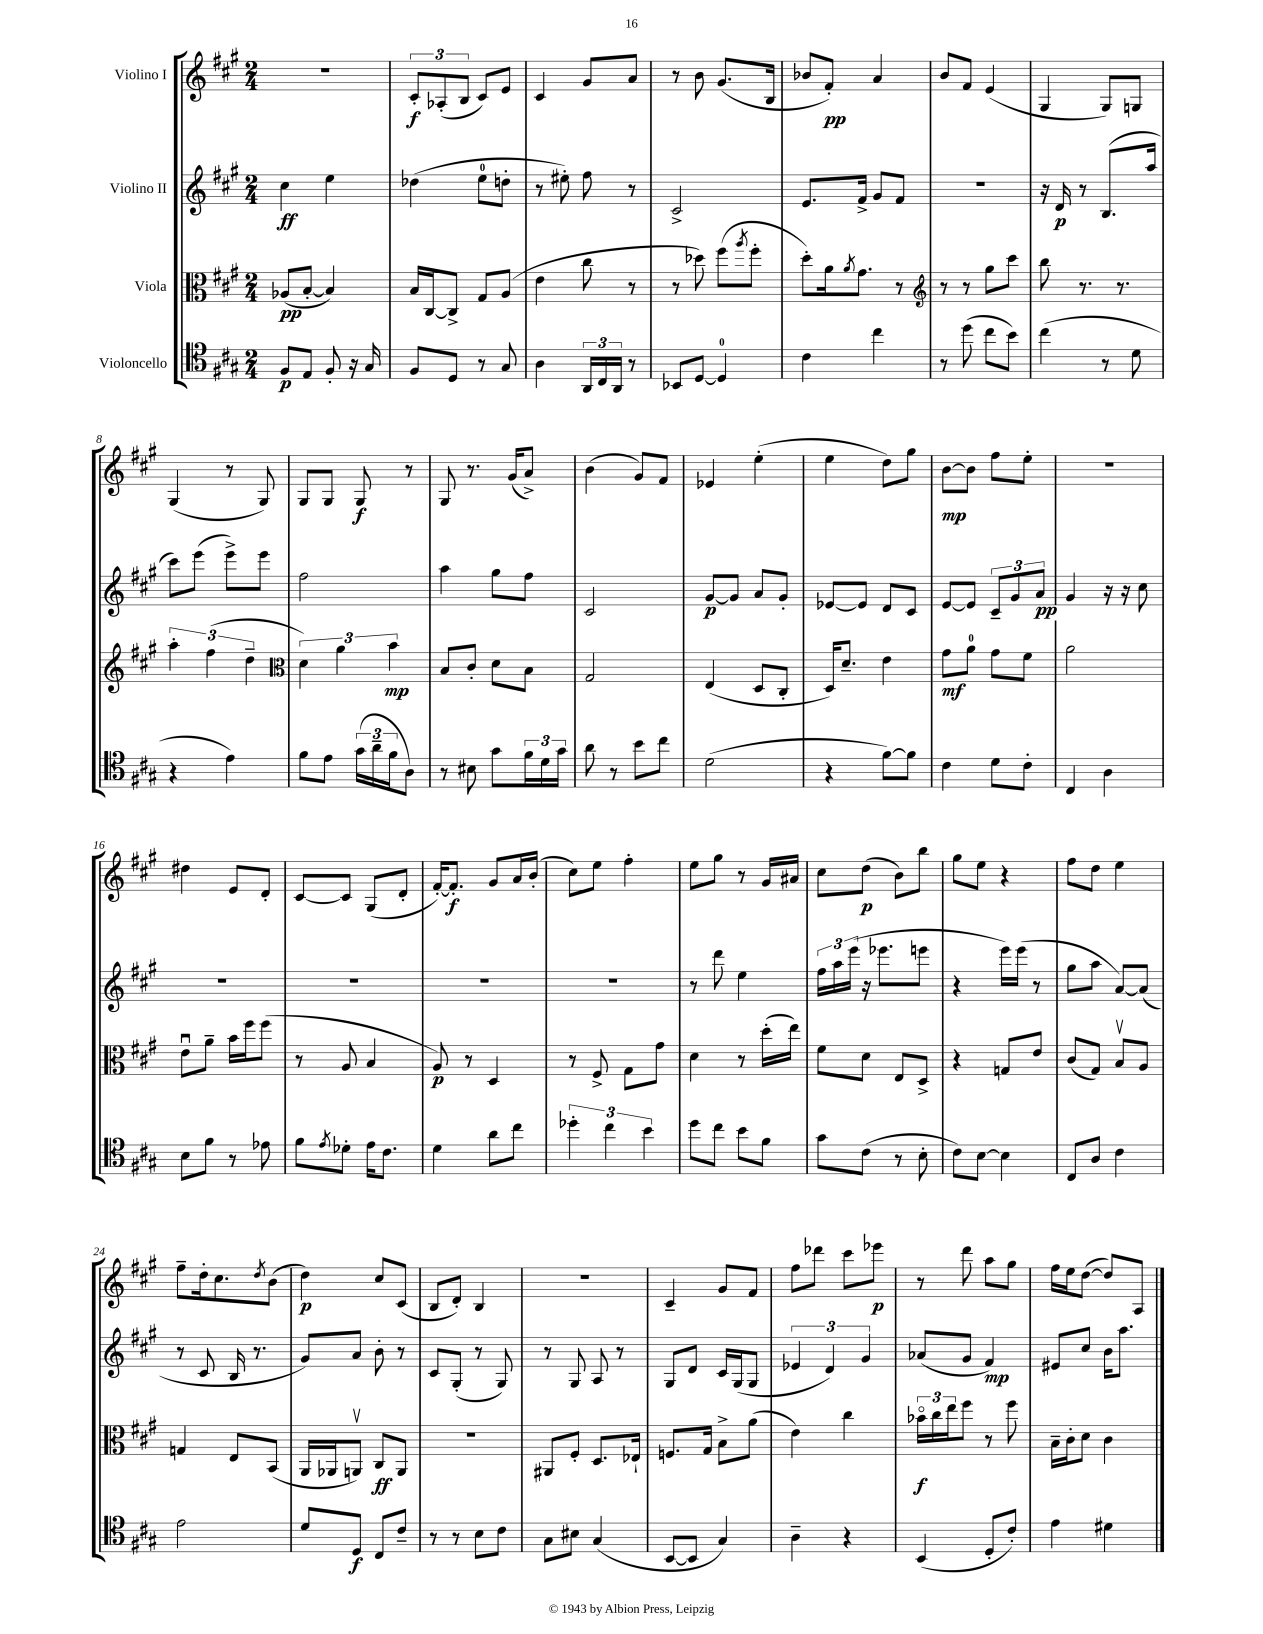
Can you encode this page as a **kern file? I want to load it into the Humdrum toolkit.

**kern	**kern	**kern	**kern
*staff4	*staff3	*staff2	*staff1
*clefC4	*clefC3	*clefG2	*clefG2
*k[f#c#g#]	*k[f#c#g#]	*k[f#c#g#]	*k[f#c#g#]
*M2/4	*M2/4	*M2/4	*M2/4
8F#/L	(8A-/L	4cc#\	2r
8E/J	[8B'/J	.	.
8F#'/	4B/])	4ee\	.
16r	.	.	.
16G#/	.	.	.
=	=	=	=
8F#/L	16B/LL	(4dd-\	12c#'/L
.	[16C#/J	.	.
.	.	.	(12A-'/
8D/J	8C#^/]J	.	.
.	.	.	12B/J
8r	8G#/L	8ee\L	8c#/L)
8G#/	(8A/J	8dd'\J	8e/J
=	=	=	=
4A\	4e\	8r	4c#/
.	.	8ee#'\)	.
24AA/LL	8cc#\	8ff#\	8g#/L
24C#/	.	.	.
24AA/JJ	.	.	.
8r	8r	8r	8a/J
=	=	=	=
8BB-/L	8r	2c#^/	8r
[8D/J	8dd-\)	.	8b\
4D/]	(8ff#\L	.	(8.g#/L
.	8qaa/	.	.
.	8ff#'\J	.	.
.	.	.	16B/Jk
=	=	=	=
4c#\	8dd'\L)	8.e/L	8b-/L
.	16a\k	.	8f#'/J)
.	8qa/	.	.
.	8.g#\J	16f#^/Jk	.
4cc#\	.	8g#/L	4a/
.	8r	8f#/J	.
=	=	=	=
*	*clefG2	*	*
8r	8r	2r	8b/L
(8dd\	8r	.	8f#/J
8cc#\L	8gg#\L	.	(4e/
8b\J)	8ccc#\J	.	.
=	=	=	=
(4cc#\	8bb\	16r	4G#/
.	.	16d/	.
.	8.r	8r	.
8r	.	(8.B/L	8G#/L)
.	8.r	.	.
8d\	.	.	8G/J
.	.	16aa/Jk	.
=	=	=	=
4r	6aa'\	8ccc#\L)	(4G#/
.	.	(8eee\J	.
.	(6ff#\	.	.
4e\)	.	8eee^\L)	8r
.	6dd~\	.	.
.	.	8eee\J	8G#/)
=	=	=	=
*	*clefC3	*	*
8f#\L	6d\)	2ff#\	8G#/L
8e\J	.	.	8G#/J
.	6a\	.	.
(24g#\LL	.	.	8G#/
24a~\	.	.	.
24f#\J	6b\	.	.
8A\J)	.	.	8r
=	=	=	=
8r	8B/L	4aa\	8G#/
8B#\	8c#'/J	.	8.r
8g#\L	8d\L	8gg#\L	.
.	.	.	(16g#/LK
24f#\L	8B\J	8ff#\J	8a^/J)
24d\	.	.	.
24g#\JJ	.	.	.
=	=	=	=
8a\	2G#/	2c#/	(4b\
8r	.	.	.
8b\L	.	.	8g#/L)
8cc#\J	.	.	8f#/J
=	=	=	=
(2d\	(4E/	[8g#/L	4e-/
.	.	8g#/]J	.
.	8D/L	8a/L	(4ee'\
.	8C#'/J	8g#'/J	.
=	=	=	=
4r	16D/LK)	[8e-/L	4ee\
.	8.d~/J	.	.
.	.	8e-/]J	.
[8f#\L)	4e\	8d/L	8dd\L)
8f#\]J	.	8c#/J	8gg#\J
=	=	=	=
4c#\	8g#\L	[8e/L	[8b\L
.	8a\J	8e/]J	8b\]J
8d\L	8g#\L	12c#~/L	8ff#\L
.	.	12g#/	.
8c#'\J	8f#\J	.	8ee'\J
.	.	12a/J	.
=	=	=	=
4C#/	2a\	4g#/	2r
4A\	.	16r	.
.	.	16r	.
.	.	8cc#\	.
=	=	=	=
8B\L	8eu\L	2r	4dd#\
8f#\J	8a~\J	.	.
8r	16b\LL	.	8e/L
.	16ff#\J	.	.
8e-\	(8ff#\J	.	8d'/J
=	=	=	=
8f#\L	8r	2r	[8c#/L
8qe/	.	.	.
8d-'\J	8A/	.	8c#/]J
16e\LK	4B/	.	(8G#/L
8.c#\J	.	.	.
.	.	.	8d'/J
=	=	=	=
4d\	8A/)	2r	[16f#'/LK)
.	.	.	8.f#'/]J
.	8r	.	.
8a\L	4D/	.	8g#/L
8cc#\J	.	.	16a/L
.	.	.	(16b'/JJ
=	=	=	=
6dd-'\	8r	2r	8cc#\L)
.	8F#^/	.	8ee\J
6cc#\	.	.	.
.	8G#\L	.	4ff#'\
6b\	.	.	.
.	8g#\J	.	.
=	=	=	=
8dd\L	4d\	8r	8ee\L
8cc#\J	.	8ddd\	8gg#\J
8b\L	8r	4ee\	8r
8f#\J	(16dd'\LL	.	16g#/LL
.	16ee\JJ)	.	16a#/JJ
=	=	=	=
8g#\L	8f#\L	24ff#\LL	8cc#\L
.	.	24aa\	.
.	.	(24eee\JJ	.
(8c#\J	8d\J	16r	(8dd\J
.	.	8.eee-\L	.
8r	8E/L	.	8b\L)
8B'\	8D^/J	8eee\J	8bb\J
=	=	=	=
8c#\L)	4r	4r	8gg#\L
[8B\J	.	.	8ee\J
4B\]	8G/L	16eee\LL)	4r
.	.	(16eee\JJ	.
.	8e/J	8r	.
=	=	=	=
8C#/L	(8c#/L	8gg#\L	8ff#\L
8A/J	8G#/J)	8aa\J	8dd\J
4c#\	8Bv/L	[8a/L)	4ee\
.	8A/J	(8a/]J	.
=	=	=	=
2e\	4G/	8r	8ff#~\L
.	.	8c#/	16dd'\k
.	.	.	8.cc#\
.	8E/L	16B/	.
.	.	8.r	.
.	.	.	8qdd/
.	(8BB/J	.	(8b\J
=	=	=	=
8d/L	16AA/LL	8g#/L)	4dd\)
.	16AA-/J	.	.
8D/J	8AAv/J)	8a/J	.
8C#/L	8C#/L	8b'\	8cc#/L
8c#~/J	8AA/J	8r	(8c#/J
=	=	=	=
8r	2r	8c#/L	8B/L
8r	.	(8G#'/J	8d'/J)
8B\L	.	8r	4B/
8c#\J	.	8G#/)	.
=	=	=	=
8G#\L	8AA#/L	8r	2r
8B#\J	8F#'/J	8G#/	.
(4G#/	8.D/L	8A/	.
.	.	8r	.
.	16E-`/Jk	.	.
=	=	=	=
[8BB/L	8.F/L	8G#/L	4c#~/
8BB/]J	.	8d/J	.
.	16G#/Jk	.	.
4G#/)	8B^\L	16c#/LL	8g#/L
.	.	(16G#/J	.
.	(8a\J	8G#/J	8f#/J
=	=	=	=
4A~\	4e\)	6e-/	8ff#\L
.	.	.	8ddd-\J
.	.	6d/)	.
4r	4cc#\	.	8ccc#\L
.	.	6g#/	.
.	.	.	8eee-\J
=	=	=	=
(4BB/	24b-o\LL	(8a-/L	8r
.	24cc#\	.	.
.	24ee\J	.	.
.	8ff#\J	8g#/J	8ddd\
8D'/L	8r	4f#/)	8aa\L
8c#'/J)	8ff#\	.	8gg#\J
=	=	=	=
4e\	16B~\LL	8e#/L	16ff#\LL
.	16c#'\J	.	16ee\J
.	8d\J	8cc#/J	([8dd\J
4d#\	4c#\	16b\LK	8dd/]L)
.	.	8.aa\J	.
.	.	.	8A/J
==	==	==	==
*-	*-	*-	*-
